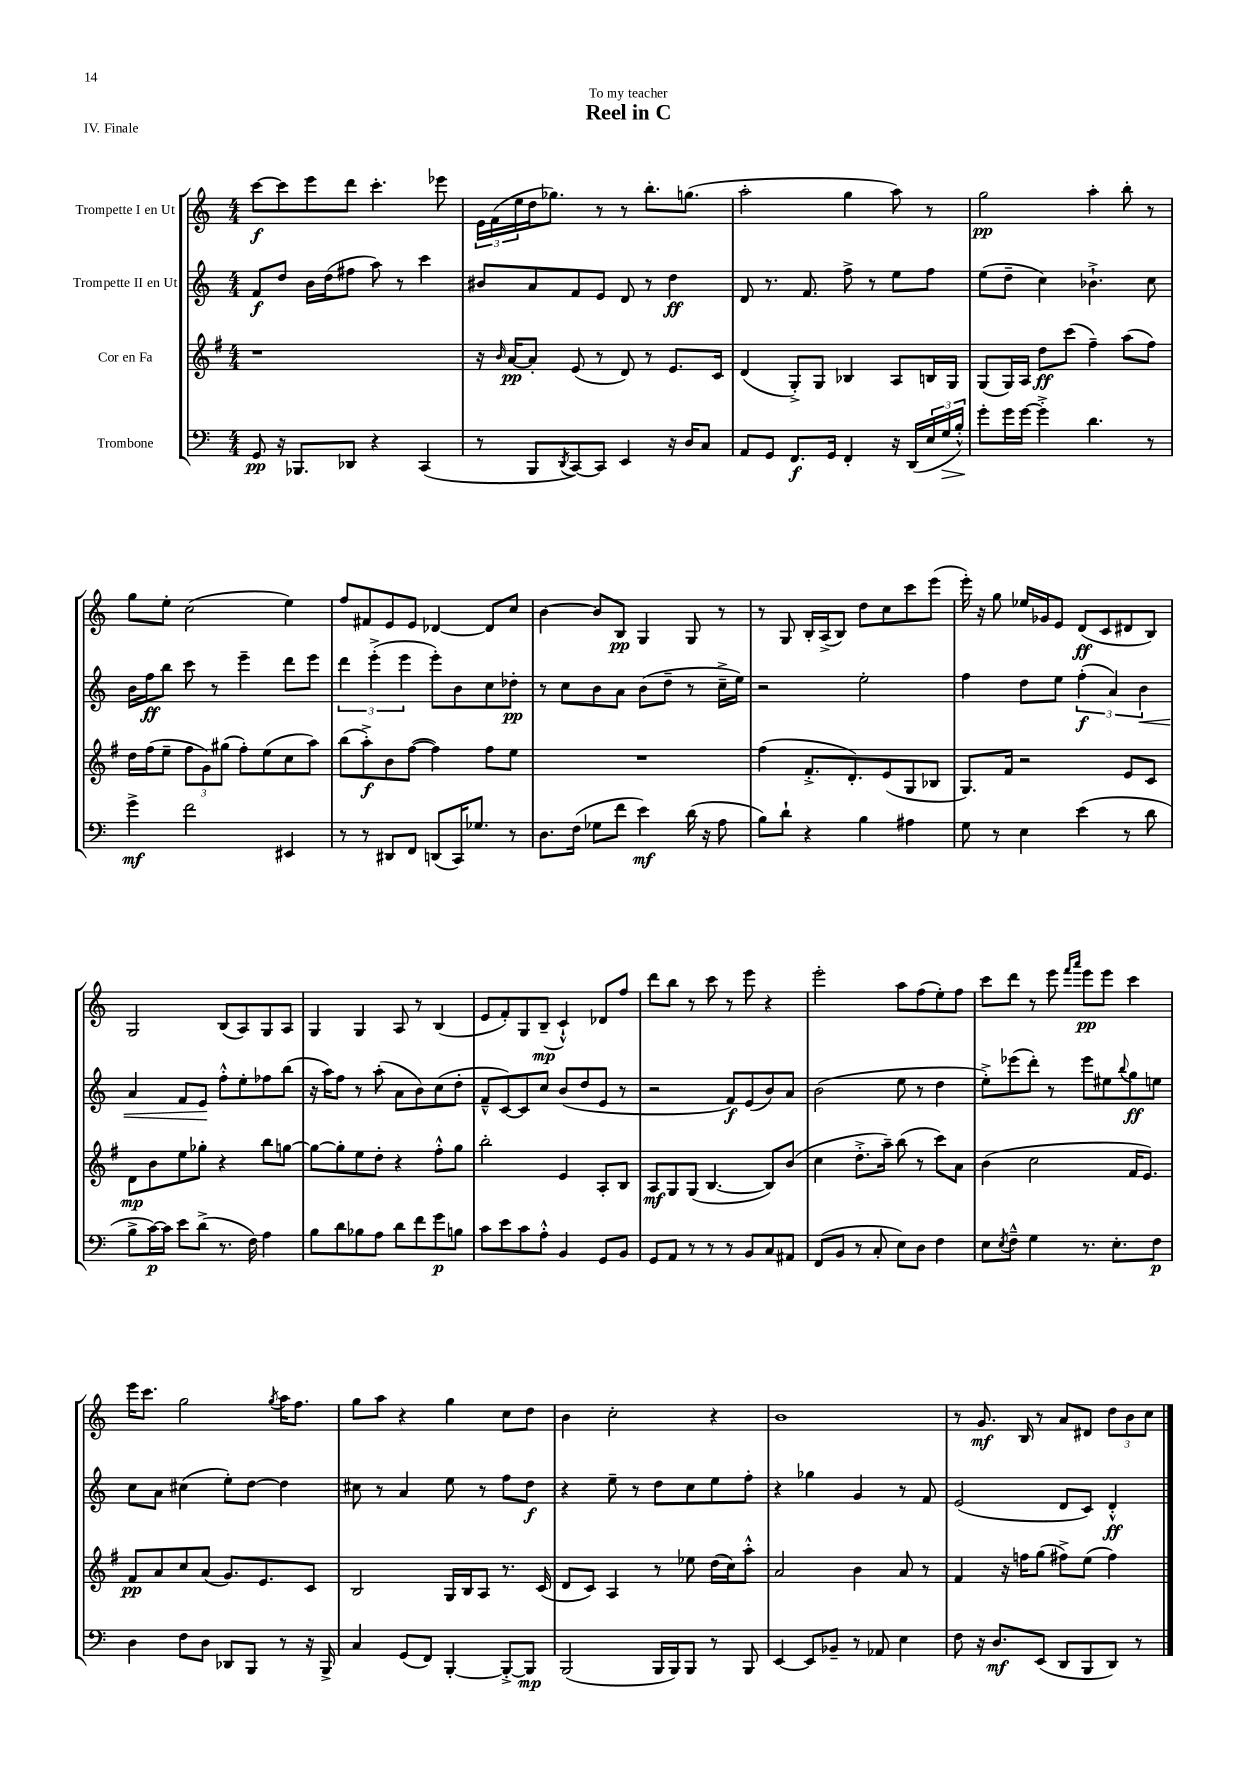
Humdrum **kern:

**kern	**kern	**kern	**kern
*staff4	*staff3	*staff2	*staff1
*clefF4	*clefG2	*clefG2	*clefG2
*k[]	*k[f#]	*k[]	*k[]
*M4/4	*M4/4	*M4/4	*M4/4
8GG	1r	8f	[8ccc
16r	.	8dd	8ccc]
8.BBB-	.	.	.
.	.	16b	8eee
.	.	(16dd	.
8DD-	.	8ff#	8ddd
4r	.	8aa)	4.ccc'
.	.	8r	.
(4CC	.	4ccc	.
.	.	.	8eee-
=	=	=	=
8r	16r	8b#	24e
.	.	.	(24f
.	16qqb	.	.
.	[16a	.	.
.	.	.	24ee
8BBB	8a']	8a	16dd
.	.	.	8.gg-)
8qDD	.	.	.
[8CC)	(8e	8f	.
8CC]	8r	8e	8r
4EE	8d)	8d	8r
.	8r	8r	8.bb'
16r	8.e	4dd	.
16D	.	.	(8.gg
8C	.	.	.
.	16c	.	.
=	=	=	=
8AA	(4d	8d	2aa'
8GG	.	8.r	.
8.FF	8G'^)	.	.
.	.	8.f	.
.	8G	.	.
16GG	.	.	.
4FF'	4B-	8ff^	4gg
.	.	8r	.
16r	8A	8ee	8aa)
(16DD	.	.	.
24E	16B	8ff	8r
24G	.	.	.
.	16G	.	.
24B'^^)	.	.	.
=	=	=	=
8g'	(8G	(8ee	2gg
16g	16G)	8dd~	.
[16g	16A	.	.
4g'^]	8dd	4cc)	.
.	(8ccc	.	.
4.d	4ff#~)	4.b-`^	4aa'
.	(8aa	.	8bb'
8r	8ff#)	8cc	8r
=	=	=	=
4g^	16dd	16b	8gg
.	(16ff#	16ff	.
.	8ee~	8bb	8ee'
2f	12ff#	8ccc	(2cc
.	12g)	.	.
.	.	8r	.
.	(12gg#	.	.
.	8ff#')	4eee~	.
.	(8ee	.	.
4EE#	8cc	8ddd	4ee)
.	8aa)	8eee	.
=	=	=	=
8r	(8bb	6ddd	8ff
8r	8aa'^)	.	8f#
.	.	(6eee'^	.
8DD#	8b	.	8e
.	.	6eee	.
8FF	([8ff#	.	8e
(8DD	4ff#])	8eee')	[4d-
16CC)	.	8b	.
8.G-	.	.	.
.	8ff#	8cc	8d-]
8r	8ee	8dd-'	8cc
=	=	=	=
8.D	1r	8r	[4b
.	.	8cc	.
(16F	.	.	.
8G-	.	8b	8b]
8f	.	8a	8B
4e)	.	(8b	4G
.	.	8dd~	.
(16d	.	8r	8G
16r	.	.	.
8A	.	16cc~^	8r
.	.	16ee)	.
=	=	=	=
8B)	(4ff#	2r	8r
8d`	.	.	8G
4r	8.f#'^	.	16B'
.	.	.	(16A^
.	.	.	8B)
.	8.d')	.	.
4B	.	2ee'	8dd
.	(8e	.	8cc
4A#	8G	.	8ccc
.	8B-	.	(8eee
=	=	=	=
8G	8.G)	4ff	16eee')
.	.	.	16r
8r	.	.	8gg
.	16f#	.	.
4E	2r	8dd	16ee-
.	.	.	16g-
.	.	8ee	8e
(4e	.	(6ff'	(8d
.	.	.	8c
.	.	6a)	.
8r	8e	.	8d#
.	.	6b	.
8d	8c	.	8B)
=	=	=	=
8B^	8d	4a	2G
[16c)	8b	.	.
16c]	.	.	.
8e	8ee	8f	.
(8d^	8gg-'	8e	.
8.r	4r	8ff'^^	(8B
.	.	8ee'	8A)
16F)	.	.	.
4A	8bb	8ff-	8G
.	[8gg	(8bb	8A
=	=	=	=
8B	8gg_	16r	4G
.	.	16aa)	.
8d	8gg']	8ff	.
8B-	8ee	8r	4G
8A	8dd'	(8aa'	.
8d	4r	8a	8A
8f	.	8b)	8r
8g	8ff#'^^	(8cc	(4B
8B	8gg	8dd'	.
=	=	=	=
8c	2bb'	8f~^^	8e
8e	.	[8c)	8f')
8c	.	8c]	8G
8A'^^	.	8cc	(8B~
4BB	4e	(8b	4c`^^)
.	.	8dd	.
8GG	8A'	8e	8d-
8BB	8B	8r	8ff
=	=	=	=
8GG	8A	2r	8ddd
8AA	8G	.	8bb
8r	(8G	.	8r
8r	[4.B	.	8ccc
8r	.	8f)	8r
8BB	.	(8e	8eee
8C	8B])	8b)	4r
8AA#	(8b	8a	.
=	=	=	=
(8FF	4cc	(2b	2eee'
8BB	.	.	.
8r	8.dd'^	.	.
8C'	.	.	.
.	16aa~)	.	.
8E)	(8bb	8ee	8aa
8D	8r	8r	(8ff
4F	8ccc)	4dd	8ee')
.	8a	.	8ff
=	=	=	=
8E	(4b	8ee'^)	8ccc
8qE	.	.	.
8F~^^	.	(8eee-	8ddd
4G	2cc	8ddd')	8r
.	.	8r	8eee
.	.	.	16qqfff
.	.	.	16qqaaa
8.r	.	8eee-	8eee
.	.	8ee#	8eee
8.E'	.	.	.
.	.	8qqbb	.
.	16f#	8gg	4ccc
.	8.e)	.	.
8F	.	8ee	.
=	=	=	=
4D	8f#	8cc	16eee
.	.	.	8.ccc
.	8a	8a	.
8F	8cc	(4cc#	2gg
8D	(8a	.	.
8DD-	8.g)	8ee')	.
8BBB	.	[8dd	.
.	8.e	.	.
.	.	.	8qgg
8r	.	4dd]	16aa
.	.	.	8.ff
16r	8c	.	.
16BBB^	.	.	.
=	=	=	=
4C	2B	8cc#	8gg
.	.	8r	8aa
(8GG	.	4a	4r
8FF)	.	.	.
[4BBB'	16G	8ee	4gg
.	16B	.	.
.	8A	8r	.
8BBB'^_	8.r	8ff	8cc
8BBB]	.	8dd	8dd
.	(16c	.	.
=	=	=	=
(2BBB	8d	4r	4b
.	8c)	.	.
.	4A	8ee~	2cc'
.	.	8r	.
16BBB	8r	8dd	.
16BBB)	.	.	.
8BBB	8ee-	8cc	.
8r	(16dd	8ee	4r
.	16cc)	.	.
8BBB	8aa'^^	8ff'	.
=	=	=	=
[4EE	2a	4r	1b
8EE]	.	4gg-	.
8BB-~	.	.	.
8r	4b	4g	.
8AA-	.	.	.
4E	8a	8r	.
.	8r	8f	.
=	=	=	=
8F	4f#	(2e	8r
16r	.	.	8.g
8.D	.	.	.
.	16r	.	.
.	16ff	.	16B
(8EE	(8gg	.	8r
8DD	8ff#^)	8d	8a
8BBB	(8ee	8c)	8d#
8DD)	4ff#)	4d'^^	12dd
.	.	.	12b
8r	.	.	.
.	.	.	12cc
==	==	==	==
*-	*-	*-	*-
